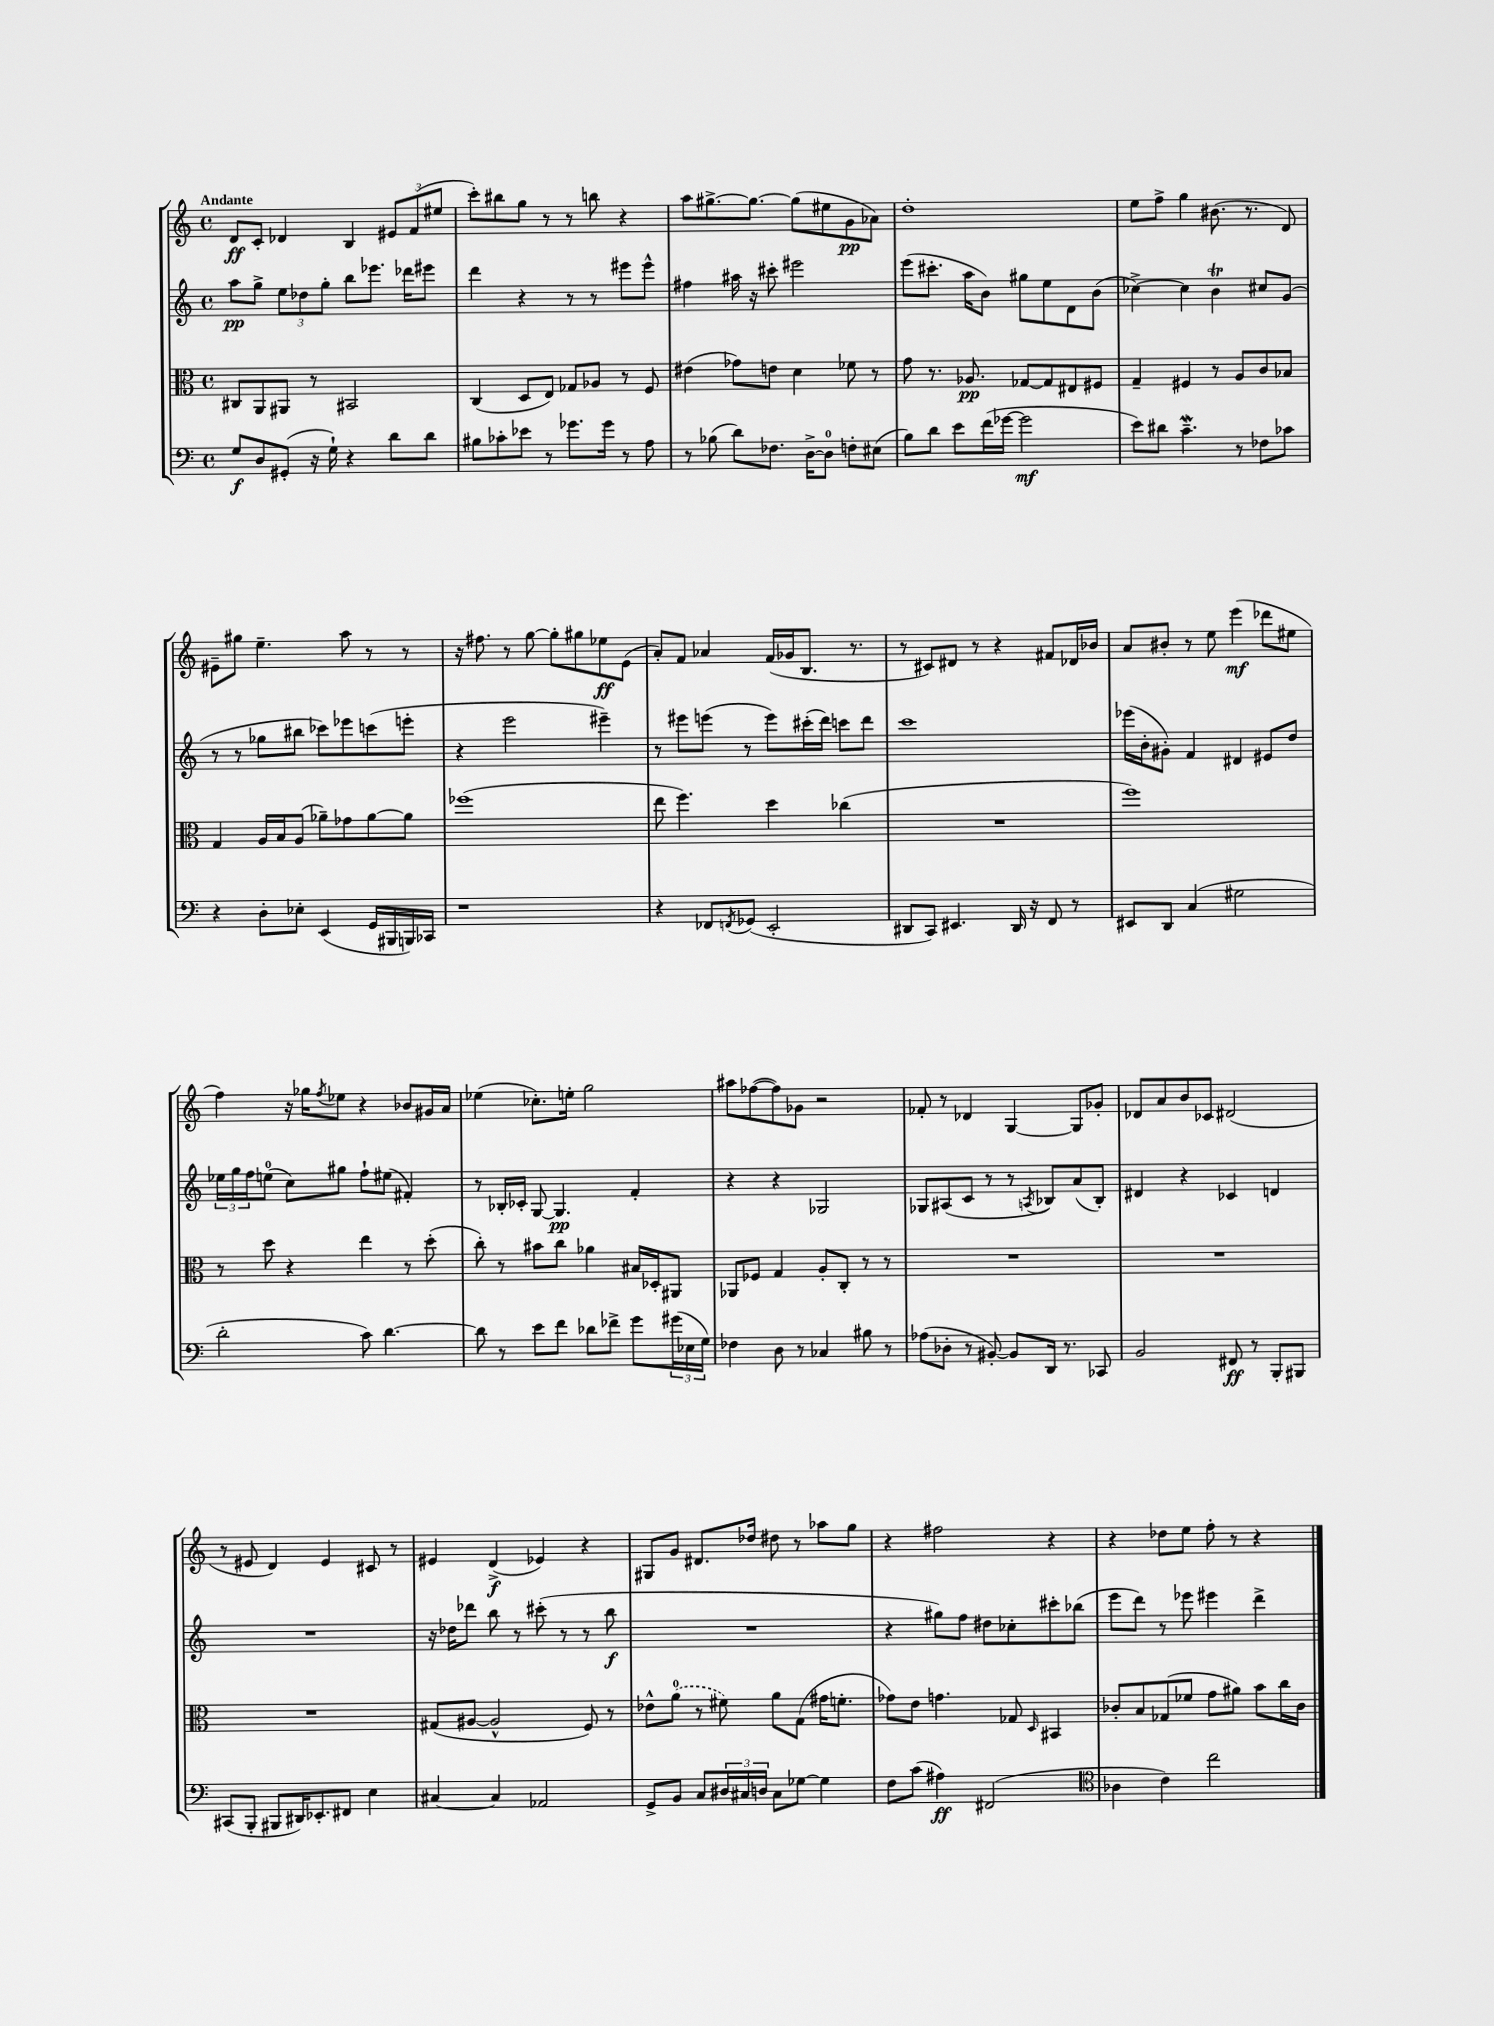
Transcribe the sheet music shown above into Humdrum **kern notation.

**kern	**dynam	**kern	**dynam	**kern	**dynam	**kern	**dynam
*part4	*part4	*part3	*part3	*part2	*part2	*part1	*part1
*staff4	*staff4	*staff3	*staff3	*staff2	*staff2	*staff1	*staff1
*clefF4	*	*clefC3	*	*clefG2	*	*clefG2	*
*k[]	*	*k[]	*	*k[]	*	*k[]	*
*M4/4	*	*M4/4	*	*M4/4	*	*M4/4	*
*met(c)	*	*met(c)	*	*met(c)	*	*met(c)	*
=1	=1	=1	=1	=1	=1	=1	=1
!	!	!	!	!	!	!LO:TX:a:B:t=Andante	!
8G/L	f	8C#X/L	.	8aa\L	pp	8d/L	ff
8D/	.	8AA/	.	8gg^\J	.	8c'/J	.
(8GG#X'/J	.	8AA#X/J	.	12ee\L	.	4d-X/	.
.	.	.	.	12dd-X\	.	.	.
16r	.	8r	.	.	.	.	.
.	.	.	.	12gg'\J	.	.	.
16G`\)	.	.	.	.	.	.	.
4r	.	2BB#X/	.	8bb\L	.	4B/	.
.	.	.	.	8.eee-X\J	.	.	.
8d\L	.	.	.	.	.	12e#X/L	.
.	.	.	.	16ddd-X\KL	.	.	.
.	.	.	.	.	.	(12f/	.
8d\J	.	.	.	8eee#X\J	.	.	.
.	.	.	.	.	.	12ee#X/J	.
=2	=2	=2	=2	=2	=2	=2	=2
8B#X\L	.	(4C/	.	4ddd\	.	8ccc'\L)	.
8c-X'\	.	.	.	.	.	8bb#X\	.
8e-X\J	.	8D/L	.	4r	.	8gg\J	.
8r	.	8E/J)	.	.	.	8r	.
8.g-X\L	.	8G-X/L	.	8r	.	8r	.
.	.	8A-X/J	.	8r	.	8bbn\	.
16g-\Jk	.	.	.	.	.	.	.
8r	.	8r	.	8eee#X\L	.	4r	.
8A\	.	8F/	.	8eee#^^\J	.	.	.
=3	=3	=3	=3	=3	=3	=3	=3
8r	.	(4e#X\	.	4ff#X\	.	8aa\L	.
(8B-X\	.	.	.	.	.	[8.gg#X^\	.
8d\L)	.	8g-X\L)	.	16aa#X\	.	.	.
.	.	.	.	16r	.	8.gg#\J_	.
8.F-X\J	.	8en\J	.	8ccc#X'\	.	.	.
.	.	4d\	.	2eee#X\	.	(8gg#\L]	.
[16D^\KL	.	.	.	.	.	.	.
8D\J]	.	.	.	.	.	8ee#X\	.
8Fn'\L	.	8f-X\	.	.	.	8g\	pp
(8E#X\J	.	8r	.	.	.	8a-X\J)	.
=4	=4	=4	=4	=4	=4	=4	=4
8B\L)	.	8g\	.	(8eee\L	.	1dd'	.
8d\J	.	8.r	.	8.ccc#X'\J	.	.	.
8e\L	.	.	.	.	.	.	.
.	.	8.A-X/	pp	16aa\KL	.	.	.
(16f\L	.	.	.	8b\J)	.	.	.
[16g-X\JJ	.	.	.	.	.	.	.
2g-\]	mf	[8G-X/L	.	8gg#X\L	.	.	.
.	.	8G-/]	.	8ee\	.	.	.
.	.	8E#X/	.	8d\	.	.	.
.	.	8F#X/J	.	(8b\J	.	.	.
=5	=5	=5	=5	=5	=5	=5	=5
8e\L)	.	4G~/	.	[4cc-X^\)	.	8ee\L	.
8d#X\J	.	.	.	.	.	8ff^\J	.
4.cw~\	.	4F#X/	.	4cc-\]	.	4gg\	.
.	.	8r	.	4bt\	.	(8.b#X\	.
8r	.	8A/L	.	.	.	.	.
.	.	.	.	.	.	8.r	.
8F-X\L	.	8c/	.	8cc#X/L	.	.	.
8c-X\J	.	8B-X/J	.	(8g/J	.	8d/)	.
!!LO:LB:g=z
=6	=6	=6	=6	=6	=6	=6	=6
4r	.	4G/	.	8r	.	8e#X~\L	.
.	.	.	.	8r	.	8gg#X\J	.
8D'\L	.	16A/LL	.	8gg-X\L	.	4.ee~\	.
.	.	16B/J	.	.	.	.	.
8E-X'\J	.	(8A/J	.	8bb#X\J	.	.	.
(4EE/	.	8a-X~\L)	.	8ccc-X\L)	.	.	.
.	.	8g-X\	.	8eee-X\	.	8aa\	.
16GG/LL	.	[8a-\	.	(8cccn\	.	8r	.
16BBB#X/	.	.	.	.	.	.	.
16BBBn/)	.	8a-\J]	.	8eeen'\J	.	8r	.
16CC-X/JJ	.	.	.	.	.	.	.
=7	=7	=7	=7	=7	=7	=7	=7
1r	.	(1ff-X	.	4r	.	16r	.
.	.	.	.	.	.	8.ff#X\	.
.	.	.	.	2eee\	.	8r	.
.	.	.	.	.	.	[8gg\	.
.	.	.	.	.	.	8gg'\L]	.
.	.	.	.	.	.	8gg#X\	.
.	.	.	.	4eee#X~\)	.	8ee-X\	ff
.	.	.	.	.	.	(8e\J	.
=8	=8	=8	=8	=8	=8	=8	=8
4r	.	8ee\	.	8r	.	8a'/L)	.
.	.	4.ff\)	.	8eee#X\L	.	8f/J	.
8FF-X/L	.	.	.	(8eeen\J	.	4a-X/	.
8qFFn/	.	.	.	.	.	.	.
(8GG-X/J	.	.	.	8r	.	.	.
2EE'/	.	4dd\	.	8eee\L)	.	(16f/LL	.
.	.	.	.	.	.	16g-X/J	.
.	.	.	.	(16ccc#X'\L	.	8.B/J	.
.	.	.	.	16ddd\JJ)	.	.	.
.	.	(4cc-X\	.	8cccn\L	.	.	.
.	.	.	.	.	.	8.r	.
.	.	.	.	8ddd\J	.	.	.
=9	=9	=9	=9	=9	=9	=9	=9
8DD#X/L	.	1r	.	1ccc	.	8r	.
8CC/J)	.	.	.	.	.	8c#X/L)	.
4.EE#X/	.	.	.	.	.	8d#X/J	.
.	.	.	.	.	.	8r	.
.	.	.	.	.	.	4r	.
16DD#/	.	.	.	.	.	.	.
16r	.	.	.	.	.	.	.
8FF/	.	.	.	.	.	8f#X/L	.
8r	.	.	.	.	.	16d-X/L	.
.	.	.	.	.	.	16b-X/JJ	.
=10	=10	=10	=10	=10	=10	=10	=10
8EE#X/L	.	1ff)	.	(16eee-X\LL	.	8a/L	.
.	.	.	.	16b'\J	.	.	.
8DD/J	.	.	.	8g#X'\J)	.	8b#X'/J	.
(4C/	.	.	.	4f/	.	8r	.
.	.	.	.	.	.	8ee\	.
2G#X\	.	.	.	4d#X/	.	(4eee\	mf
.	.	.	.	8e#X/L	.	8ddd-X\L	.
.	.	.	.	8dd/J	.	8ee#X\J	.
!!LO:LB:g=z
=11	=11	=11	=11	=11	=11	=11	=11
2d'\	.	8r	.	24ee-X\LL	.	4ff\)	.
.	.	.	.	24gg\	.	.	.
.	.	.	.	24ff\J	.	.	.
.	.	8dd\	.	(8een\J	.	.	.
.	.	4r	.	8cc\L)	.	16r	.
.	.	.	.	.	.	16gg-X\KL	.
.	.	.	.	.	.	8qff/	.
.	.	.	.	8gg#X\J	.	8ee-X\J	.
8c\)	.	4ee\	.	8ff`\L	.	4r	.
[4.d\	.	.	.	(8ee#X\J	.	.	.
.	.	8r	.	4f#X'/)	.	8b-X/L	.
.	.	(8dd'\	.	.	.	16g#X/L	.
.	.	.	.	.	.	16a/JJ	.
=12	=12	=12	=12	=12	=12	=12	=12
8d\]	.	8cc'\)	.	8r	.	(4ee-X\	.
8r	.	8r	.	16B-X'/LL	.	.	.
.	.	.	.	16c-X'/JJ	.	.	.
8e\L	.	8b#X\L	.	[8G/	.	8.cc-X'\L)	.
8f\J	.	8cc\J	.	4.G/]	pp	.	.
.	.	.	.	.	.	16een'\Jk	.
8d-X\L	.	4a-X\	.	.	.	2gg\	.
8f-X^\J	.	.	.	.	.	.	.
8g\L	.	16B#X/LL	.	4f'/	.	.	.
.	.	16D-X'/J	.	.	.	.	.
(24g#X\L	.	8AA#X/J	.	.	.	.	.
24E-X\	.	.	.	.	.	.	.
24G\JJ)	.	.	.	.	.	.	.
=13	=13	=13	=13	=13	=13	=13	=13
4F-X\	.	8AA-X/L	.	4r	.	8aa#X\L	.
.	.	8F-X/J	.	.	.	([8ff-X\	.
8D\	.	4G/	.	4r	.	8ff-\])	.
8r	.	.	.	.	.	8g-X\J	.
4C-X/	.	8A'/L	.	2G-X/	.	2r	.
.	.	8C'/J	.	.	.	.	.
8B#X\	.	8r	.	.	.	.	.
8r	.	8r	.	.	.	.	.
=14	=14	=14	=14	=14	=14	=14	=14
(8A-X\L	.	1r	.	8G-X/L	.	8f-X'/	.
8D-X'\J	.	.	.	(8A#X/	.	8r	.
8r	.	.	.	8c/J	.	4d-X/	.
[8BB#X'/)	.	.	.	8r	.	.	.
8BB#/L]	.	.	.	8r	.	[4G/	.
.	.	.	.	8qAn/	.	.	.
16DD/Jk	.	.	.	8B-X/L)	.	.	.
8.r	.	.	.	.	.	.	.
.	.	.	.	(8a/	.	8G/L]	.
8CC-X/	.	.	.	8B-'/J)	.	8g-X'/J	.
=15	=15	=15	=15	=15	=15	=15	=15
2BB/	.	1r	.	4d#X/	.	8d-X/L	.
.	.	.	.	.	.	8a/	.
.	.	.	.	4r	.	8b/	.
.	.	.	.	.	.	8c-X/J	.
8FF#X/	ff	.	.	4c-X/	.	(2d#X/	.
8r	.	.	.	.	.	.	.
8BBB'/L	.	.	.	4dn/	.	.	.
8BBB#X/J	.	.	.	.	.	.	.
!!LO:LB:g=z
=16	=16	=16	=16	=16	=16	=16	=16
(8CC#X/L	.	1r	.	1r	.	8r	.
8BBB'/J	.	.	.	.	.	8e#X/	.
8BBB#X/L	.	.	.	.	.	4d/)	.
16DD#X/K)	.	.	.	.	.	.	.
8.EE-X'/	.	.	.	.	.	.	.
.	.	.	.	.	.	4e#/	.
8FF#X/J	.	.	.	.	.	.	.
4E\	.	.	.	.	.	8c#X/	.
.	.	.	.	.	.	8r	.
=17	=17	=17	=17	=17	=17	=17	=17
[4C#X/	.	(8G#X/L	.	16r	.	4e#X/	.
.	.	.	.	16dd-X\KL	.	.	.
.	.	[8A#X/J	.	8ddd-X\J	.	.	.
4C#/]	.	2A#^^/]	.	8bb\	.	(4d^/	f
.	.	.	.	8r	.	.	.
2AA-X/	.	.	.	(8ccc#X'\	.	4e-X/)	.
.	.	.	.	8r	.	.	.
.	.	8F/)	.	8r	.	4r	.
.	.	8r	.	8bb\	f	.	.
=18	=18	=18	=18	=18	=18	=18	=18
8GG^/L	.	8e-X^^\L	.	1r	.	8G#X/L	.
8BB/J	.	(8a\J	.	.	.	8g/J	.
8C/L	.	8r	.	.	.	8.d#X/L	.
24D#X/L	.	8f#X\)	.	.	.	.	.
24C#X/	.	.	.	.	.	.	.
.	.	.	.	.	.	16dd-X/Jk	.
24Dn/JJ	.	.	.	.	.	.	.
8C#\L	.	8a\L	.	.	.	8dd#X\	.
[8G-X\J	.	(8G\J	.	.	.	8r	.
4G-\]	.	16g#X\KL	.	.	.	8aa-X\L	.
.	.	8.fn'\J	.	.	.	.	.
.	.	.	.	.	.	8gg\J	.
=19	=19	=19	=19	=19	=19	=19	=19
8F\L	.	8g-X\L)	.	4r	.	4r	.
(8c\J	.	8e\J	.	.	.	.	.
4A#X\)	ff	4.gn\	.	8gg#X\L)	.	2ff#X\	.
.	.	.	.	8ff\J	.	.	.
(2FF#X/	.	.	.	8dd#X\L	.	.	.
.	.	8G-X/	.	8cc-X'\	.	.	.
.	.	16qqD/	.	.	.	.	.
.	.	4BB#X/	.	8ccc#X'\	.	4r	.
.	.	.	.	(8bb-X\J	.	.	.
=20	=20	=20	=20	=20	=20	=20	=20
*clefC4	*	*	*	*	*	*	*
4A-X\	.	8c-X'/L	.	8eee\L	.	4r	.
.	.	8B/	.	8ddd\J)	.	.	.
4c\)	.	(8G-X/	.	8r	.	8dd-X\L	.
.	.	8f-X/J	.	8eee-X\	.	8ee\J	.
2cc\	.	8g\L	.	4eee#X\	.	8ff'\	.
.	.	8a#X\J)	.	.	.	8r	.
.	.	8b\L	.	4ddd^\	.	4r	.
.	.	16cc\L	.	.	.	.	.
.	.	16c-\JJ	.	.	.	.	.
==	==	==	==	==	==	==	==
*-	*-	*-	*-	*-	*-	*-	*-
